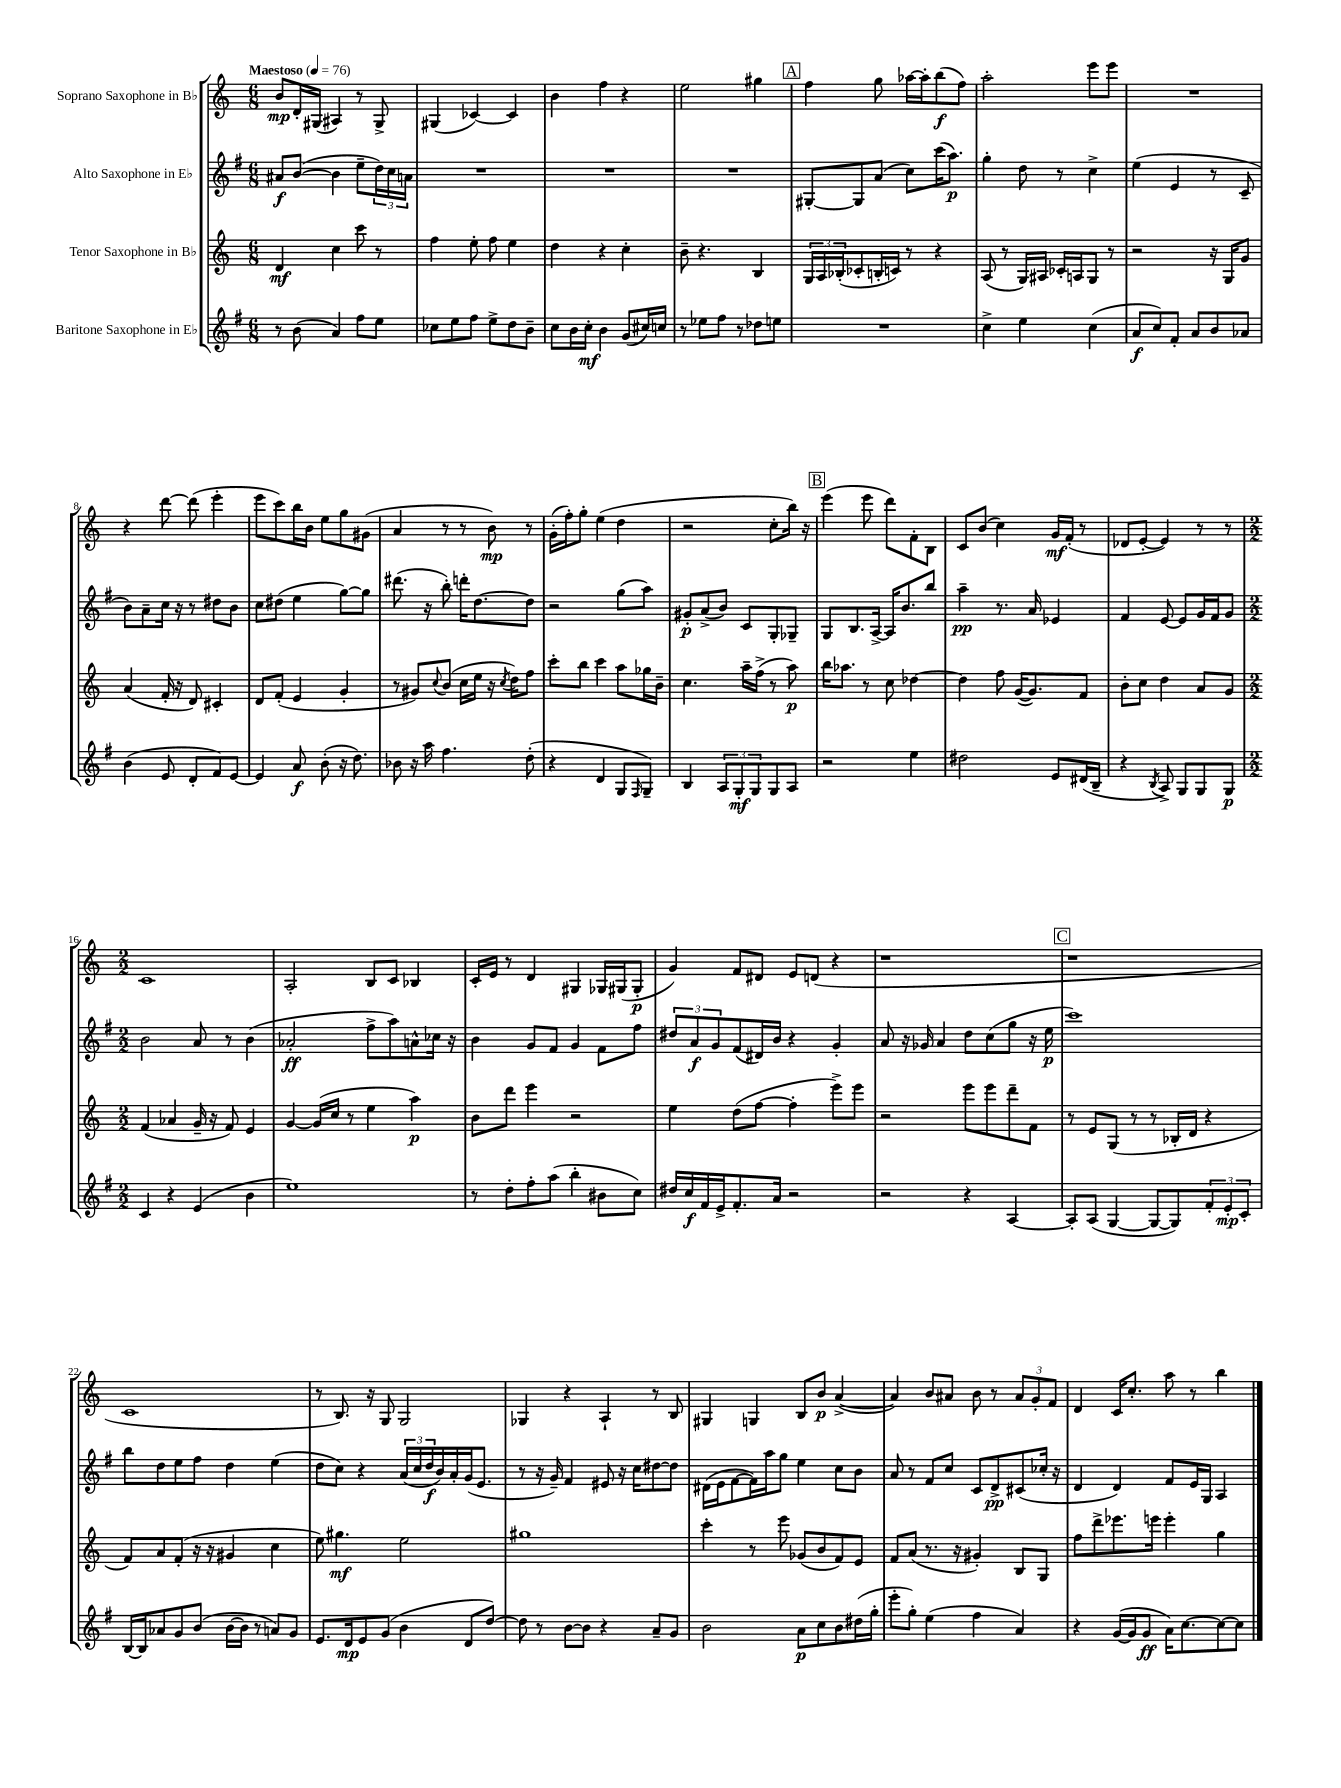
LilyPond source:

<<
\new StaffGroup <<
\new Staff = "s0" \with { instrumentName = "Soprano Saxophone in Bb" } {
    \clef treble \key c \major \numericTimeSignature \time 6/8 \tempo "Maestoso" 4 = 76
    b'8\mp d'16-. gis16( ais4) r8 gis8-> |
    gis4( ces'4~) ces'4 |
    b'4 f''4 r4 |
    e''2 gis''4 |
    \mark \markup { \box "A" } f''4 g''8 aes''16~ aes''16-. b''8\f( f''8) |
    a''2-. e'''8 e'''8 |
    R2. |
    r4 d'''8~ d'''8( e'''4-. |
    e'''8 c'''8) b''16 b'16 e''8 g''8 gis'8( |
    a'4 r8 r8 b'8\mp) r8 |
    g'16-.( f''16-.) g''8-. e''4( d''4 |
    r2 c''8-. b''16) r16 |
    \mark \markup { \box "B" } e'''4( e'''8 d'''8) f'8-. b8 |
    c'8 b'8( c''4) g'16\mf f'16-.( r8 |
    des'8 e'8~-. e'4) r8 r8 |
    \numericTimeSignature \time 2/2 c'1 |
    a2-. b8 c'8 bes4 |
    c'16-. e'16 r8 d'4 gis4 ges16 gis16( gis8-.\p |
    g'4) f'8 dis'8 e'8 d'8( r4 |
    r1 |
    \mark \markup { \box "C" } r1 |
    c'1 |
    r8 b8.) r16 g8 g2 |
    ges4 r4 a4-! r8 b8 |
    gis4 g4 b8 b'8\p a'4~->( |
    a'4) b'8 ais'8 b'8 r8 \tuplet 3/2 { ais'8 g'8-. f'8 } |
    d'4 c'16 c''8.-. a''8 r8 b''4 \bar "|." |
}
\new Staff = "s1" \with { instrumentName = "Alto Saxophone in Eb" } {
    \clef treble \key g \major \numericTimeSignature \time 6/8
    ais'8\f b'8~( b'4 e''8-- \tuplet 3/2 { d''16) c''16 a'16 } |
    R2. |
    R2. |
    R2. |
    \mark \markup { \box "A" } gis8~-. gis8 a'8( c''8) c'''16( a''8.\p) |
    g''4-. d''8 r8 c''4-> |
    e''4( e'4 r8 c'8-- |
    b'8) a'8-- c''16 r16 r8 dis''8 b'8 |
    c''8 dis''8( e''4 g''8~) g''8 |
    dis'''8.( r16 b''8-.) d'''16-. d''8.~ d''8 |
    r2 g''8( a''8) |
    gis'8-.\p a'8->( b'8) c'8 g8-. ges8-- |
    \mark \markup { \box "B" } g8 b8. a16~-> a16 b'8. b''8 |
    a''4--\pp r8. a'16 ees'4 |
    fis'4 e'8~ e'8 g'16 fis'16 g'8 |
    \numericTimeSignature \time 2/2 b'2 a'8 r8 b'4( |
    aes'2-.\ff fis''8-> a''8) a'8-^ ces''16 r16 |
    b'4 g'8 fis'8 g'4 fis'8 fis''8 |
    \tuplet 3/2 { dis''8 a'8\f g'8 } fis'8( dis'16) b'16 r4 g'4-. |
    a'8 r16 ges'16 a'4 d''8 c''8( g''8 r16 e''16\p |
    \mark \markup { \box "C" } c'''1) |
    b''8 d''8 e''8 fis''8 d''4 e''4( |
    d''8 c''8) r4 \tuplet 3/2 { a'16( c''16 d''16\f } b'16) a'16-. g'16( e'8. |
    r8 r16 g'16--) fis'4 eis'8 r16 c''16 dis''8~ dis''8 |
    dis'16( e'16 fis'8~ fis'16) a''16 g''8 e''4 c''8 b'8 |
    a'8 r8 fis'8 c''8 c'8 d'8->\pp cis'8( ces''16-. r16 |
    d'4 d'4) fis'8 e'16 g16 a4 \bar "|." |
}
\new Staff = "s2" \with { instrumentName = "Tenor Saxophone in Bb" } {
    \clef treble \key c \major \numericTimeSignature \time 6/8
    d'4\mf c''4 c'''8 r8 |
    f''4 e''8-. f''8 e''4 |
    d''4 r4 c''4-. |
    b'8-- r4. b4 |
    \mark \markup { \box "A" } \tuplet 3/2 { g16 a16 bes16-.( } ces'8-. b16-. c'16) r8 r4 |
    a8( r8 g16) ais16 ces'16-. a16 g8 r8 |
    r2 r16 g16 g'8 |
    a'4( f'16-. r16 d'8) cis'4-. |
    d'8 f'8-.( e'4 g'4-. |
    r8 gis'8) \appoggiatura { c''8 } b'8( c''16 e''16 r16 \acciaccatura { c''8 } d''16) f''8 |
    c'''8-. b''8 c'''4 a''8 ges''16 b'16-- |
    c''4. a''16-- f''16->( r8 a''8\p) |
    \mark \markup { \box "B" } b''16 aes''8. r8 c''8 des''4~ |
    des''4 f''8 g'16~( g'8.) f'8 |
    b'8-. c''8 d''4 a'8 g'8 |
    \numericTimeSignature \time 2/2 f'4( aes'4 g'16-- r16 f'8) e'4 |
    g'4~ g'16( c''16 r8 e''4 a''4\p) |
    b'8 d'''8 e'''4 r2 |
    e''4 d''8( f''8~ f''4-. e'''8->) e'''8 |
    r2 e'''8 e'''8 d'''8-- f'8 |
    \mark \markup { \box "C" } r8 e'8 g8( r8 r8 bes16-. d'16 r4 |
    f'8) a'8 f'8-.( r16 r16 gis'4 c''4 |
    e''8) gis''4.\mf e''2 |
    gis''1 |
    c'''4-. r8 e'''8 ges'8( b'8 f'8) e'8 |
    f'8 a'8( r8. r16 gis'4-.) b8 g8 |
    f''8 d'''8-> ees'''8. e'''16 e'''4-. g''4 \bar "|." |
}
\new Staff = "s3" \with { instrumentName = "Baritone Saxophone in Eb" } {
    \clef treble \key g \major \numericTimeSignature \time 6/8
    r8 b'8( a'4) fis''8 e''8 |
    ces''8 e''8 fis''8 e''8-> d''8 b'8-- |
    c''8 b'16 c''16-.\mf b'4 g'8( cis''16) c''16 |
    r8 ees''8 fis''8 r8 des''8 e''8 |
    \mark \markup { \box "A" } R2. |
    c''4-> e''4 c''4( |
    a'8\f c''8) fis'8-. a'8 b'8 aes'8 |
    b'4( e'8 d'8-. fis'8) e'8~ |
    e'4 a'8\f b'8-.( r16 d''8.) |
    bes'8 r16 a''16 fis''4. d''8-.( |
    r4 d'4 g8 \grace { fis16 } g8--) |
    b4 \tuplet 3/2 { a8 g8-.\mf g8 } g8 a8 |
    \mark \markup { \box "B" } r2 e''4 |
    dis''2 e'8 dis'16( b16-- |
    r4 \acciaccatura { b8 } a8->) g8 g8 g8\p |
    \numericTimeSignature \time 2/2 c'4 r4 e'4( b'4 |
    e''1) |
    r8 d''8-. fis''8-. a''8( b''4-. bis'8 c''8) |
    dis''16 c''16\f fis'16 e'16-> fis'8.-. a'16 r2 |
    r2 r4 a4~ |
    \mark \markup { \box "C" } a8-. a8( g4~ g8~ g8) \tuplet 3/2 { fis'8-. e'8-.\mp c'8-. } |
    b16~ b16 aes'8 g'8 b'8( b'16~ b'16 r8 a'8) g'8 |
    e'8. d'16\mp e'8 g'8( b'4 d'8 d''8~) |
    d''8 r8 b'8~ b'8 r4 a'8-- g'8 |
    b'2 a'8\p c''8 b'8 dis''16( g''16-. |
    e'''8-. g''8-.) e''4( fis''4 a'4) |
    r4 g'16~( g'16 g'8\ff a'16) c''8.~ c''8~ c''8 \bar "|." |
}
>>
>>
